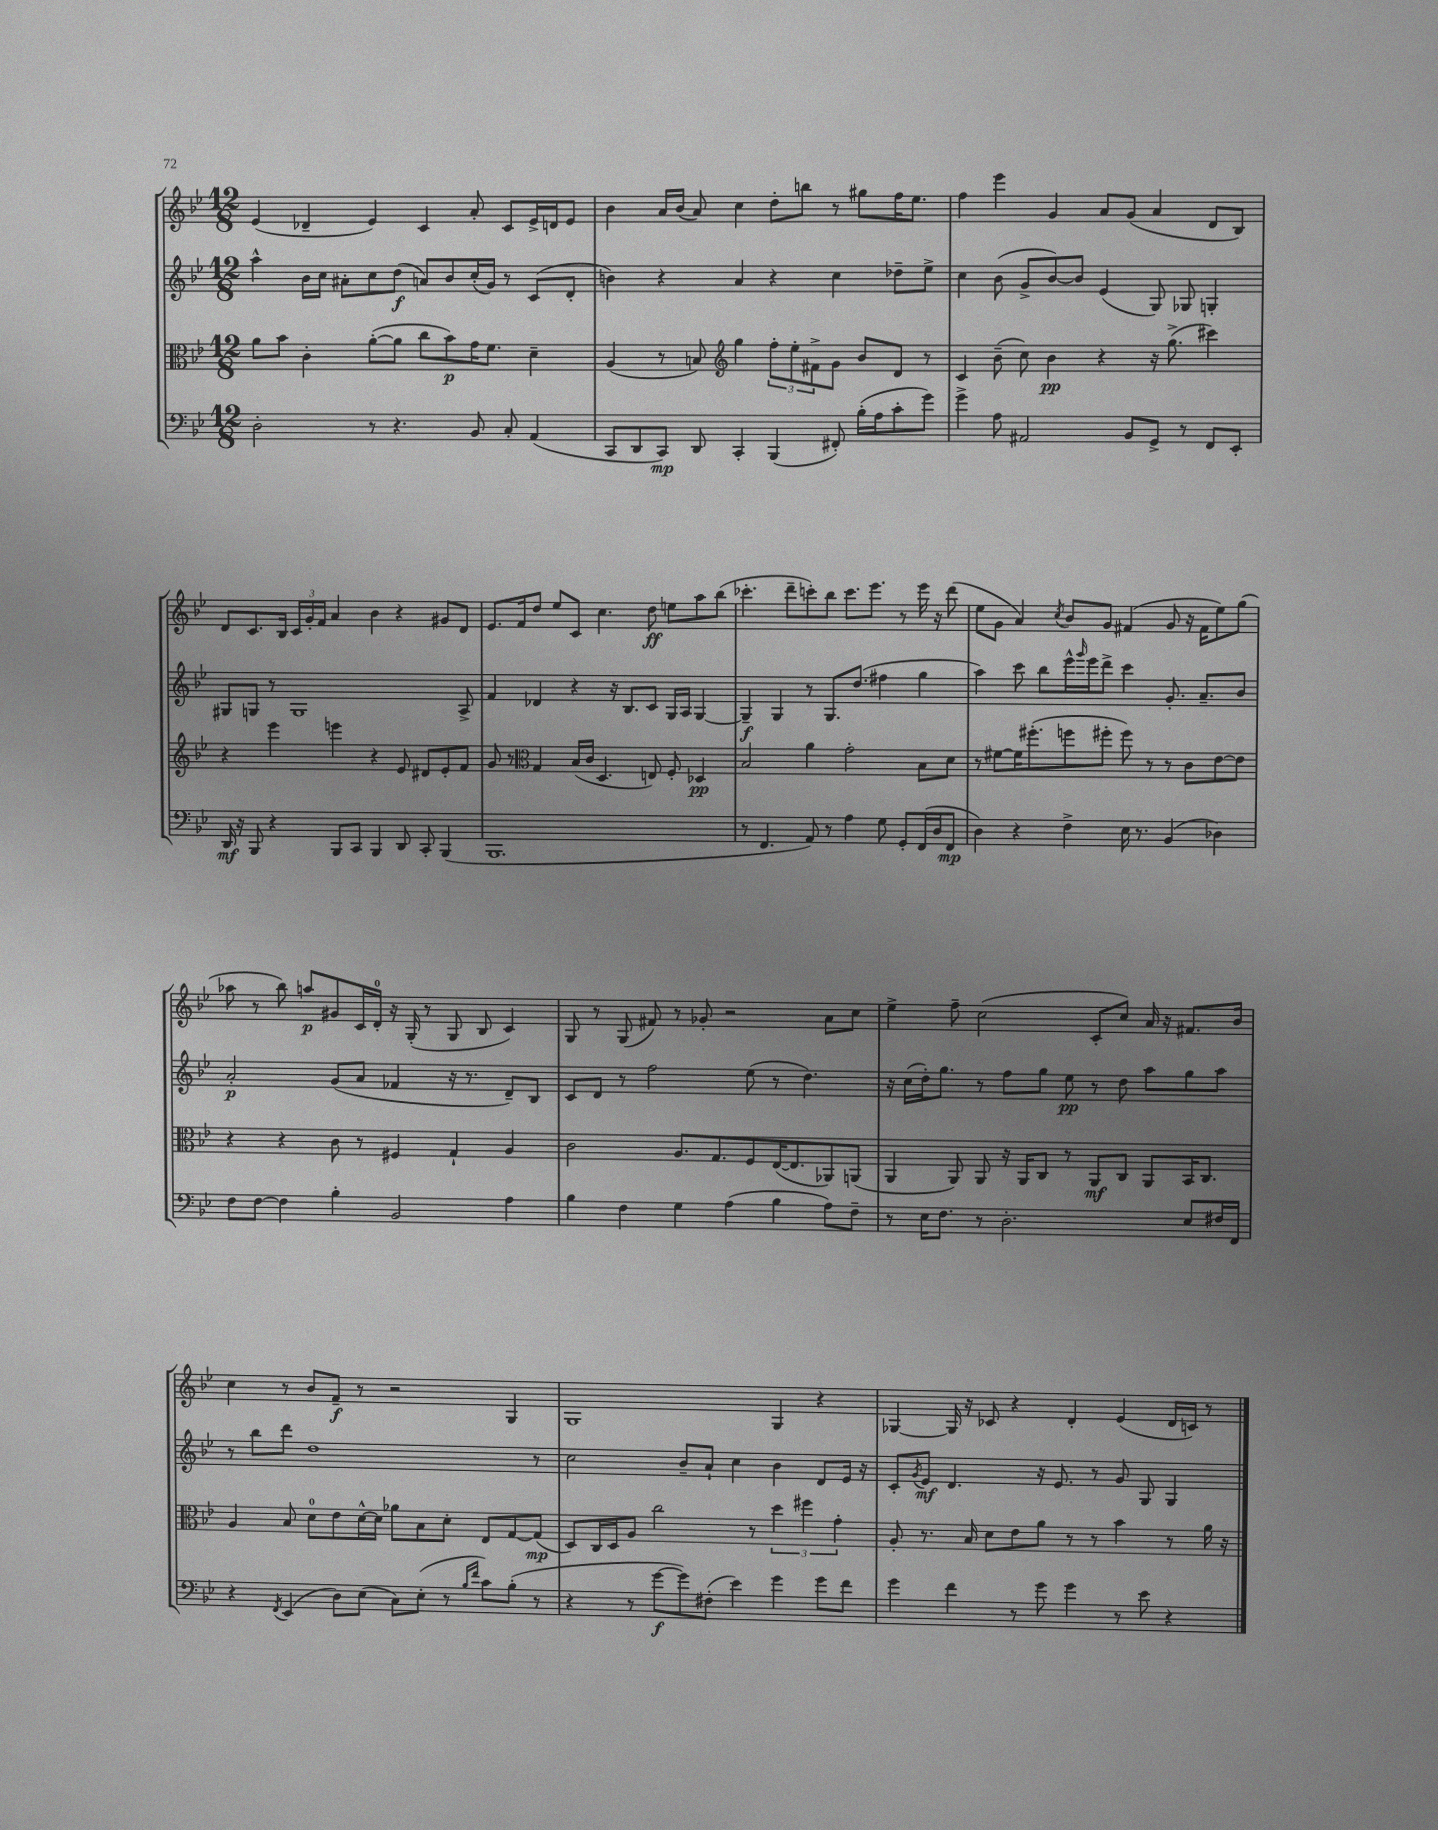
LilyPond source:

<<
\new StaffGroup <<
\new Staff = "s0" {
    \clef treble \key bes \major \numericTimeSignature \time 12/8
    ees'4( des'4-- ees'4) c'4 a'8-. c'8 ees'16-> d'16 ees'8 |
    bes'4 a'16 bes'16( a'8) c''4 d''8-. b''8 r8 gis''8 f''16 ees''8. |
    f''4 ees'''4 g'4 a'8 g'8( a'4 d'8 bes8) |
    d'8 c'8. bes16 \tuplet 3/2 { c'16 g'16-. f'16 } a'4 bes'4 r4 gis'8 d'8 |
    ees'8. f'16 d''8 ees''8 c'8 c''4. d''8\ff e''8 a''8 bes''8( |
    ces'''4.-. d'''8-- c'''8-.) bes''8 c'''8. ees'''8. r8 ees'''16 r16 d'''8( |
    ees''8 g'8 a'4) \acciaccatura { c''8 } bes'8 g'8 fis'4( g'8 r16 fis'16 ees''8) g''8( |
    aes''8 r8 bes''8) a''8\p gis'8 c'16 d'16-0-. r16 g16-.( r8 g8 bes8 c'4) |
    g8 r8 g8( fis'8) r8 ges'8-. r2 a'8 c''8 |
    ees''4-> f''8-- c''2( c'8-. c''8) a'16 r16 fis'8. bes'16 |
    c''4 r8 bes'8 f'8--\f r8 r2 g4 |
    g1 g4 r4 |
    ges4~ ges16 r16 ces'8 r4 d'4-. ees'4( d'16 c'16) r8 \bar "|." |
}
\new Staff = "s1" {
    \clef treble \key bes \major \numericTimeSignature \time 12/8
    a''4-^ bes'16 c''16 ais'8-. c''8 d''8\f( a'8) bes'8 c''16-.( g'16) r8 c'8( d'8-. |
    b'4) r4 a'4 r4 c''4 des''8-- ees''8-> |
    c''4 bes'8( g'8-> bes'8~) bes'8 ees'4( g8) ges8 g4-. |
    gis8 g8 r8 g1 a8-> |
    f'4 des'4 r4 r16 bes8. c'8 g16 a16 g4~ |
    g4--\f g4 r8 g8. d''8.( fis''4 g''4 |
    a''4) c'''8 bes''8 ees'''16-^ \grace { g'''16 } ees'''16 d'''8-> c'''4 g'8.-. a'8.-- bes'8 |
    a'2-.\p g'8( a'8 fes'4 r16 r8. d'8--) bes8 |
    c'8 d'8 r8 f''2 ees''8( r8 d''4.) |
    r16 c''16( d''16-.) g''8. r8 f''8 g''8 ees''8\pp r8 d''8 a''8 g''8 a''8 |
    r8 bes''8 d'''8 d''1 r8 |
    c''2 bes'8-- a'8-! c''4 bes'4 d'8 ees'16 r16 |
    c'8-. \acciaccatura { g'8 } ees'8\mf d'4. r16 ees'8. r8 g'8 g8 g4 \bar "|." |
}
\new Staff = "s2" {
    \clef alto \key bes \major \numericTimeSignature \time 12/8
    a'8 bes'8 c'4-. a'8~-.( a'8 c''8 bes'8\p) g'16 f'8. d'4-- |
    a4( r8 b8) \clef treble g''4 \tuplet 3/2 { f''8-. ees''8-. fis'8-> } g'8 bes'8 d'8 r8 |
    c'4 bes'8--( c''8) bes'4\pp r4 r16 g''8.->( cis'''4) |
    r4 ees'''4 e'''4 r4 ees'8 dis'8 ees'8-. f'8 |
    g'8 r8 \clef alto g4 bes16( c'16 d4. e8) f8-. des4\pp |
    bes2 a'4 g'2-. bes8 d'8 |
    r8 fis'8~ fis'16 fis''8.-.( f''8 fis''8-. fis''8) r8 r8 c'8 ees'8~ ees'8 |
    r4 r4 c'8 r8 fis4 g4-! a4 |
    c'2 a8. g8. f8 ees16~( ees8. aes,8) a,8( |
    a,4 a,8) a,8 r16 a,16 c8 r8 a,8\mf c8 a,8 bes,16 c8. |
    a4 bes8 d'8-0 ees'8 d'16~-^ d'16 aes'8 bes8 d'8-. ees8 g8~ g8\mp( |
    d8) c16 d16 a8 c''2 r8 \tuplet 3/2 { d''4 fis''4 g'4-. } |
    a8-. r8. bes16 d'8 ees'8 a'8 r8 r8 bes'4 r8 a'16 r16 \bar "|." |
}
\new Staff = "s3" {
    \clef bass \key bes \major \numericTimeSignature \time 12/8
    d2-. r8 r4. bes,8 c8-. a,4( |
    c,8 d,8 c,8\mp) d,8 c,4-. bes,,4( fis,8-.) bes16-.( a16 c'8-. g'8) |
    g'4-> a8 ais,2 bes,8 g,8-> r8 f,8 ees,8-. |
    d,16\mf r16 bes,,8 r4 bes,,8 c,8 bes,,4 d,8 c,8-. bes,,4( |
    bes,,1. |
    r8 f,4. a,8) r8 a4 g8 g,8-. f,16( d16 f,8\mp |
    d4) r4 f4-> ees16 r8. bes,4( des4) |
    f8 f8~ f4 bes4-. bes,2 a4 |
    bes4 f4 g4 a4( bes4 a8) f8-- |
    r8 ees16 f8. r8 d2.-. ees8 fis16 f,16 |
    r4 \acciaccatura { f,8 } ees,4( d8) ees8( c8) ees8-.( r8 \grace { bes16 f'16 } c'8) bes8-.( r8 |
    r4 r8 g'8~\f g'8) fis8-.( ees'4) g'4 g'8 f'8 |
    g'4 f'4 r8 g'8 g'4 r8 ees'8 r4 \bar "|." |
}
>>
>>
\layout { \context { \Score \remove "Bar_number_engraver" } }
